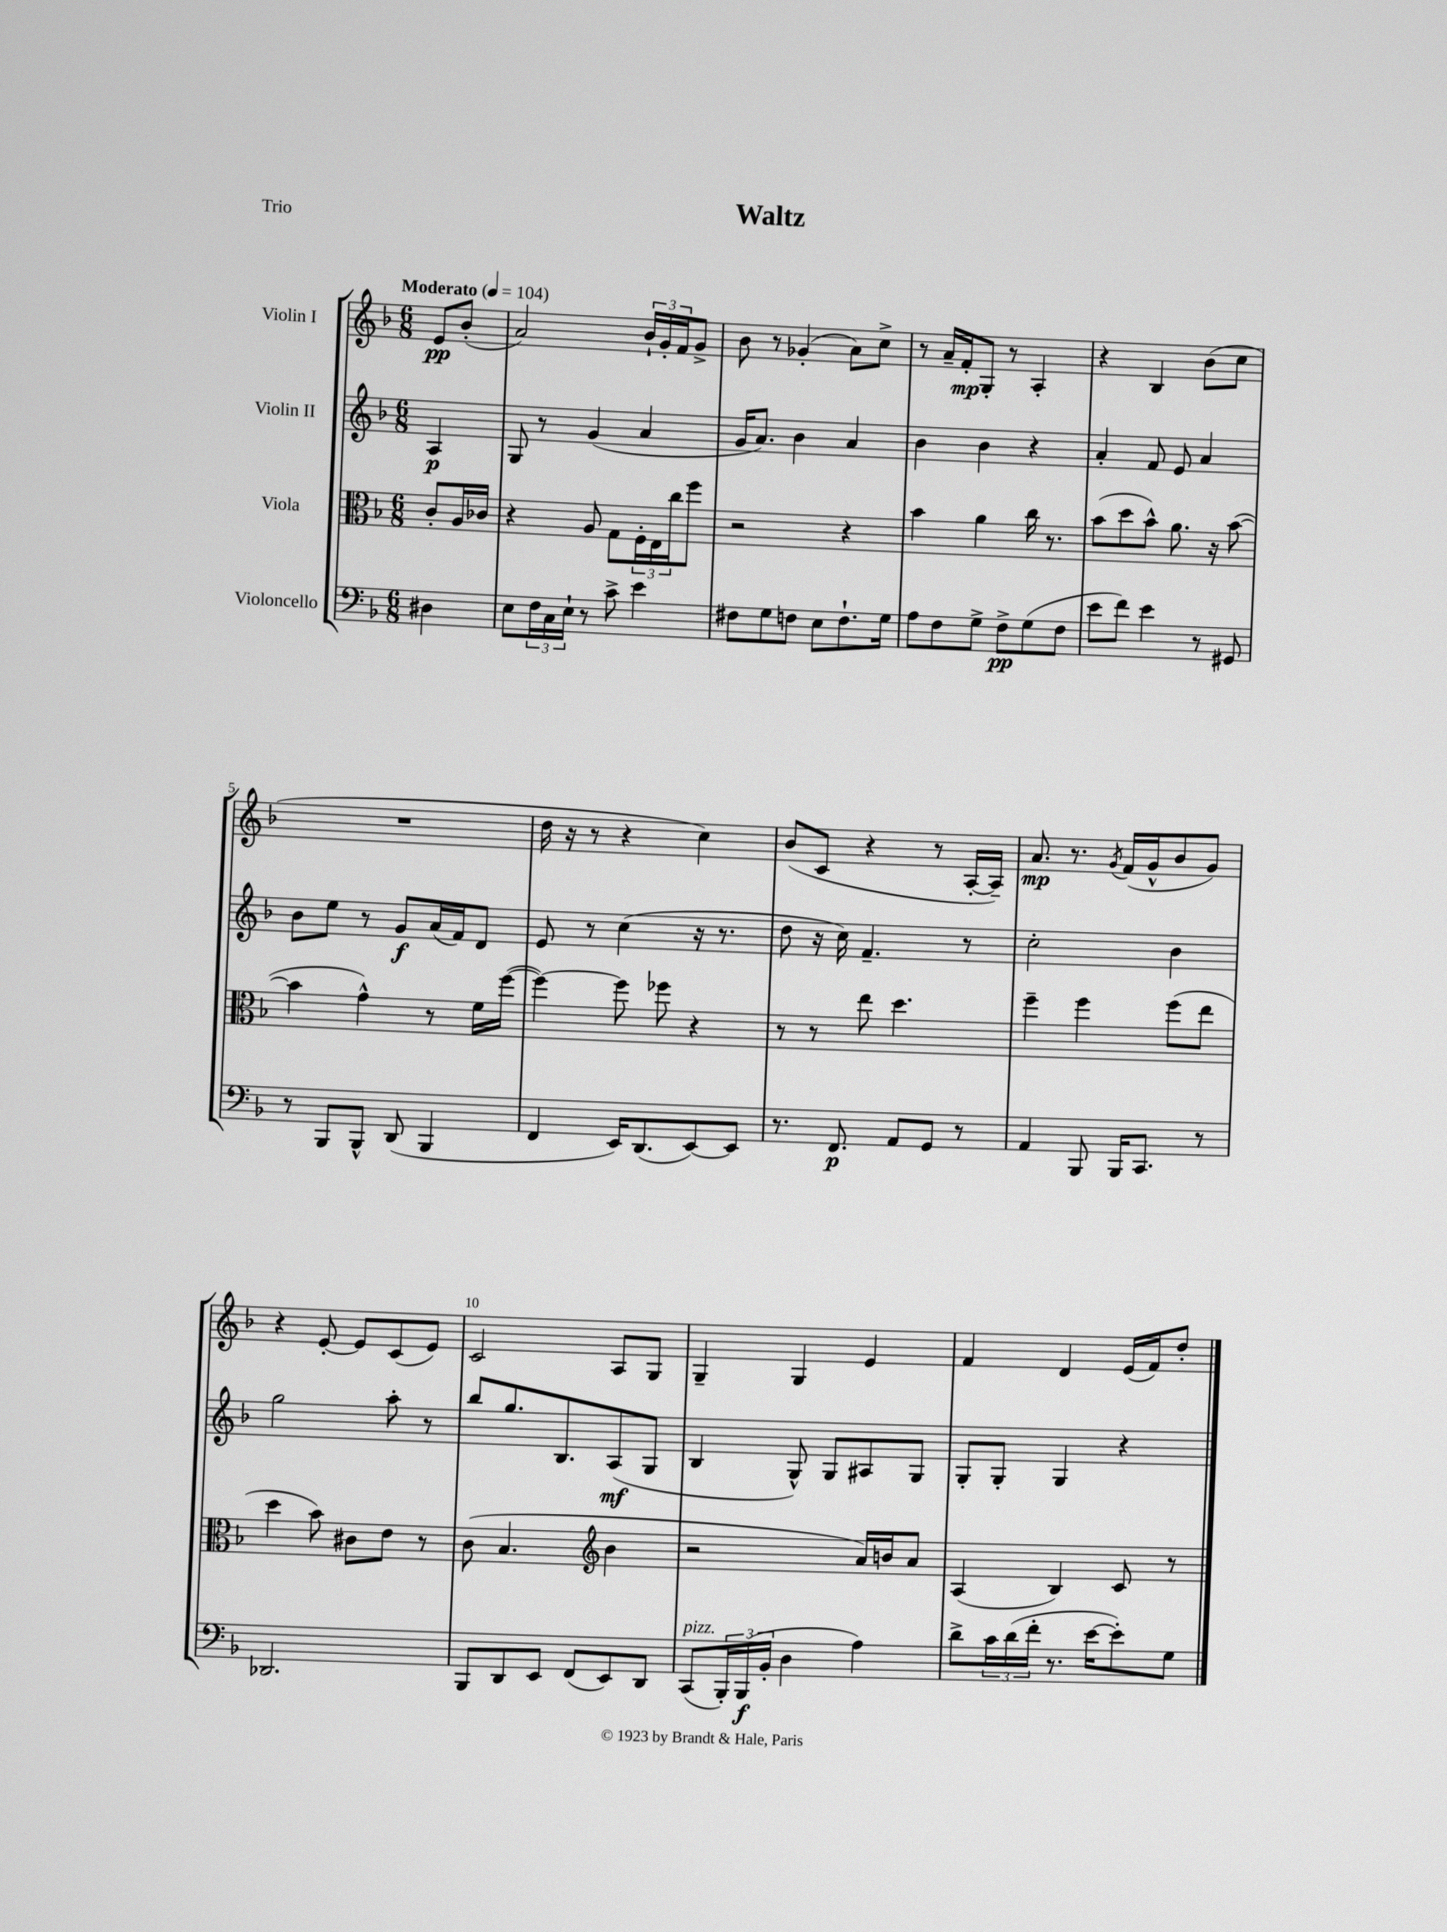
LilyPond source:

\header { title = "Waltz" piece = "Trio" }
<<
\new StaffGroup <<
\new Staff = "s0" \with { instrumentName = "Violin I" } {
    \clef treble \key f \major \numericTimeSignature \time 6/8 \partial 4 \tempo "Moderato" 4 = 104
    e'8\pp bes'8-.( |
    a'2) \tuplet 3/2 { bes'16-! g'16-. f'16 } g'8-> |
    bes'8 r8 ges'4-.( a'8) c''8-> |
    r8 a'16-- f'16-.\mp g8-. r8 a4-. |
    r4 bes4 bes'8( c''8 |
    R2. |
    d''16 r16 r8 r4 c''4) |
    bes'8( c'8 r4 r8 a16~-. a16--) |
    a'8.\mp r8. \acciaccatura { g'8 } f'16( g'16-^ bes'8 g'8) |
    r4 e'8~-. e'8 c'8( e'8) |
    c'2 a8 g8 |
    g4-- g4 e'4 |
    f'4 d'4 e'16( f'16) d''8-. \bar "|." |
}
\new Staff = "s1" \with { instrumentName = "Violin II" } {
    \clef treble \key f \major \numericTimeSignature \time 6/8 \partial 4
    a4\p |
    g8 r8 g'4( a'4 |
    g'16 a'8.) bes'4 a'4 |
    bes'4 bes'4 r4 |
    a'4-. f'8 e'8 a'4 |
    bes'8 e''8 r8 g'8\f a'16( f'16) d'8 |
    e'8 r8 c''4( r16 r8. |
    d''8 r16 c''16) f'4.-- r8 |
    c''2-. bes'4 |
    g''2 a''8-. r8 |
    bes''8 g''8. bes8. a8\mf( g8 |
    bes4 g8-^) g8 ais8 g8 |
    g8-. g8-. g4 r4 \bar "|." |
}
\new Staff = "s2" \with { instrumentName = "Viola" } {
    \clef alto \key f \major \numericTimeSignature \time 6/8 \partial 4
    c'8-. a16 ces'16 |
    r4 a8 g8 \tuplet 3/2 { f16-. e16 c''16 } f''8 |
    r2 r4 |
    bes'4 a'4 c''16 r8. |
    bes'8( d''8 bes'8-^) a'8. r16 bes'8~( |
    bes'4 g'4-^) r8 f'16 f''16~( |
    f''4~) f''8 fes''8 r4 |
    r8 r8 e''8 d''4. |
    f''4-- f''4 f''8( e''8 |
    d''4 bes'8) cis'8 e'8 r8 |
    c'8( bes4. \clef treble bes'4 |
    r2 a'16) b'16 a'8 |
    a4( bes4) c'8 r8 \bar "|." |
}
\new Staff = "s3" \with { instrumentName = "Violoncello" } {
    \clef bass \key f \major \numericTimeSignature \time 6/8 \partial 4
    dis4 |
    e8 \tuplet 3/2 { f16 c16 e16-! } r8 c'8-> e'4 |
    fis8 g8 f8 e8 f8.-! g16 |
    a8 f8 g8-> f8->\pp g8( f8 |
    e'8 f'8) e'4 r8 gis,8 |
    r8 bes,,8 bes,,8-^ d,8( bes,,4 |
    f,4 e,16) d,8.( e,8~) e,8 |
    r8. f,8.\p a,8 g,8 r8 |
    a,4 bes,,8 bes,,16 c,8. r8 |
    des,2. |
    bes,,8 d,8 e,8 f,8( e,8) d,8 |
    c,8^\markup { \italic "pizz." }( \tuplet 3/2 { bes,,16-.) bes,,16\f( bes,16-. } d4 a4) |
    d'8-> \tuplet 3/2 { c'16 d'16( f'16-. } r8. e'16~ e'8-.) g8 \bar "|." |
}
>>
>>
\layout { \context { \Score \override BarNumber.break-visibility = ##(#f #t #t) barNumberVisibility = #(every-nth-bar-number-visible 5) } }
